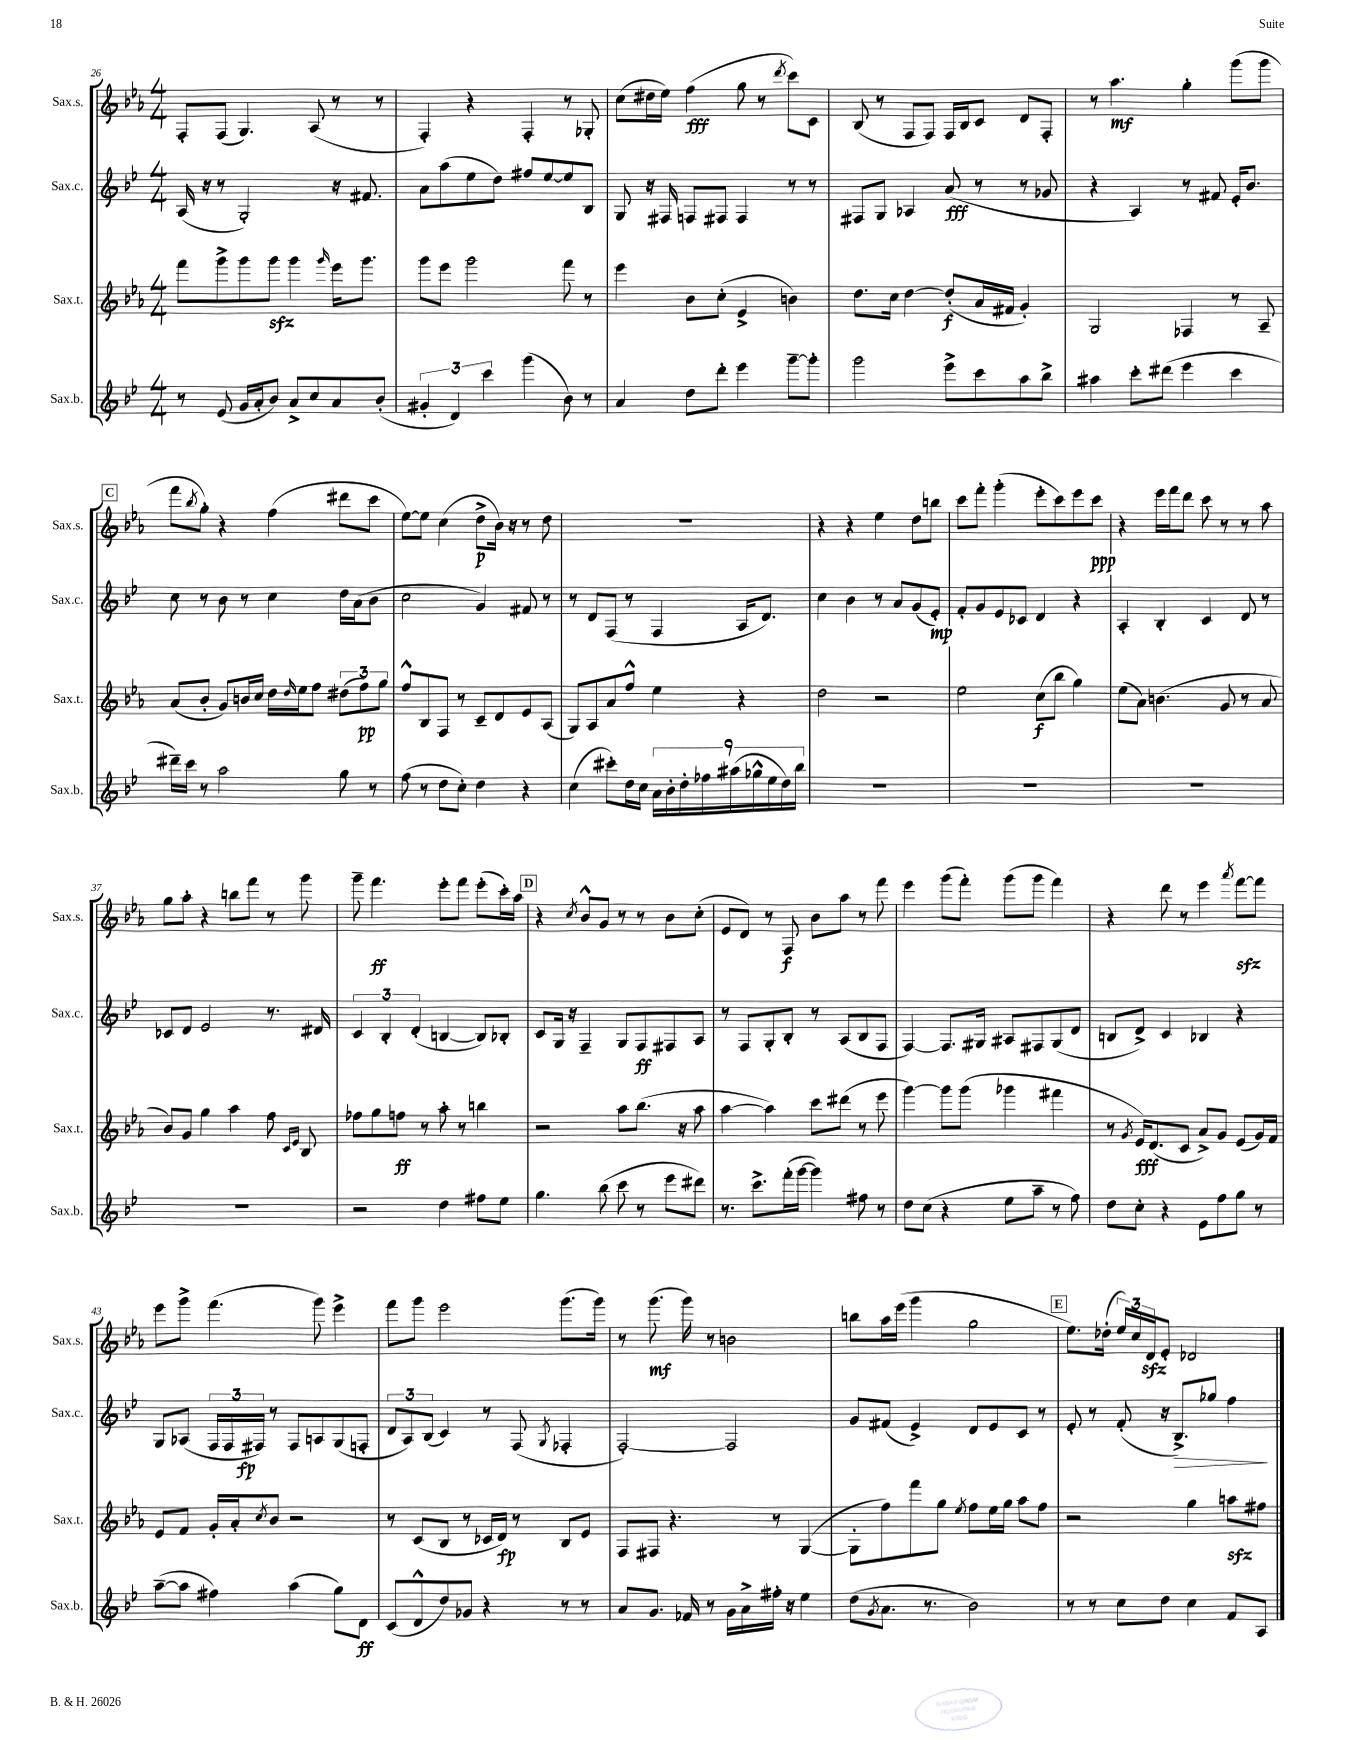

**kern	**dynam	**kern	**dynam	**kern	**dynam	**kern	**dynam
*part4	*part4	*part3	*part3	*part2	*part2	*part1	*part1
*staff4	*staff4	*staff3	*staff3	*staff2	*staff2	*staff1	*staff1
*I"Sax.b.	*	*I"Sax.t.	*	*I"Sax.c.	*	*I"Sax.s.	*
*I'Sax.b.	*	*I'Sax.t.	*	*I'Sax.c.	*	*I'Sax.s.	*
*clefG2	*	*clefG2	*	*clefG2	*	*clefG2	*
*k[b-e-]	*	*k[b-e-a-]	*	*k[b-e-]	*	*k[b-e-a-]	*
*M4/4	*	*M4/4	*	*M4/4	*	*M4/4	*
=26	=26	=26	=26	=26	=26	=26	=26
8r	.	8fff\L	.	(16A/	.	8F'/L	.
.	.	.	.	16r	.	.	.
(8e-/	.	8ggg^\	.	8r	.	(8F/J	.
16g/LL	.	8ggg\	.	2G'/)	.	4.G/)	.
16a'/J	.	.	.	.	.	.	.
8b-/J)	.	8gggzz\J	.	.	.	.	.
8a^/L	.	4ggg\	.	.	.	.	.
8cc/	.	.	.	.	.	(8A-/	.
.	.	16qqggg/	.	.	.	.	.
8a/	.	16eee-\KL	.	16r	.	8r	.
.	.	8.ggg\J	.	8.f#X/	.	.	.
(8b-'/J	.	.	.	.	.	8r	.
=27	=27	=27	=27	=27	=27	=27	=27
6g#X'/	.	8ggg\L	.	8a\L	.	4F'/)	.
.	.	8eee-\J	.	(8aa\	.	.	.
6d/)	.	.	.	.	.	.	.
.	.	2ggg\	.	8ee-\	.	4r	.
6ccc\	.	.	.	.	.	.	.
.	.	.	.	8dd\J)	.	.	.
(4ggg\	.	.	.	8ff#X/L	.	4F'/	.
.	.	.	.	[8ee-/	.	.	.
8b-\)	.	8fff\	.	8ee-/]	.	8r	.
8r	.	8r	.	8B-/J	.	8G-X'/	.
=28	=28	=28	=28	=28	=28	=28	=28
4a/	.	4eee-\	.	8G/	.	(8cc\L	.
.	.	.	.	16r	.	16dd#X\L	.
.	.	.	.	16F#X/	.	16ee-\JJ)	.
8dd\L	.	8b-\L	.	8Fn/L	.	(4ff\	fff
8ddd'\J	.	(8cc'\J	.	8F#X/J	.	.	.
4eee-\	.	4e-^/	.	4F#/	.	8gg\	.
.	.	.	.	.	.	8r	.
.	.	.	.	.	.	8qddd/	.
[8ggg~\L	.	4bn\)	.	8r	.	8ccc\L)	.
8ggg'\J]	.	.	.	8r	.	8c\J	.
=29	=29	=29	=29	=29	=29	=29	=29
2ggg\	.	8.dd\L	.	8F#X/L	.	(8B-/	.
.	.	.	.	8G/J	.	8r	.
.	.	16cc\Jk	.	.	.	.	.
.	.	[4dd\	.	4A-X/	.	8F/L	.
.	.	.	.	.	.	8F/J)	.
8eee-^\L	.	(8dd'/L]	f	(8a/	fff	16F/LL	.
.	.	.	.	.	.	16B-/J	.
8ccc\	.	16a-/L	.	8r	.	8c/J	.
.	.	16f#X/JJ	.	.	.	.	.
8aa\	.	4g'/)	.	8r	.	8d/L	.
8bb-^\J	.	.	.	8g-X/	.	8F'/J	.
=30	=30	=30	=30	=30	=30	=30	=30
4aa#X\	.	2G/	.	4r	.	8r	.
.	.	.	.	.	.	4.aa-\	mf
8ccc'\L	.	.	.	4A/)	.	.	.
(8ddd#X\J	.	.	.	.	.	.	.
4eee-\	.	4F-X/	.	8r	.	4gg'\	.
.	.	.	.	8f#X/	.	.	.
4ccc\	.	8r	.	16e-'/KL	.	(8ggg\L	.
.	.	.	.	8.b-/J	.	.	.
.	.	8A-~/	.	.	.	8ggg\J	.
!!LO:LB:g=z
!!LO:REH:place=s1:t=C
=31	=31	=31	=31	=31	=31	=31	=31
16ddd#X~\LL)	.	(8a-/L	.	8cc\	.	8fff\L	.
16ccc\JJ	.	.	.	.	.	.	.
.	.	.	.	.	.	8qbb-/	.
8r	.	8b-'/J	.	8r	.	8gg'\J)	.
2aa\	.	8g/L)	.	8b-\	.	4r	.
.	.	16bn/L	.	8r	.	.	.
.	.	16cc/JJ	.	.	.	.	.
.	.	16dd\LL	.	4cc\	.	(4ff\	.
.	.	16qqdd/	.	.	.	.	.
.	.	16ee-\J	.	.	.	.	.
.	.	8ff\J	.	.	.	.	.
8gg\	.	(12dd#X\L	.	16dd\LL	.	8ddd#X\L	.
.	.	.	.	(16a\J	.	.	.
.	.	12ff\)	pp	.	.	.	.
8r	.	.	.	8b-\J	.	8ccc\J	.
.	.	12gg\J	.	.	.	.	.
=32	=32	=32	=32	=32	=32	=32	=32
(8ff\	.	8ff^^/L	.	2cc\	.	[8ee-\L)	.
8r	.	8B-/	.	.	.	8ee-\J]	.
8dd\L	.	8F/J	.	.	.	(4cc\	.
8cc'\J)	.	8r	.	.	.	.	.
4dd\	.	8c~/L	.	4g/)	.	8dd^\L	p
.	.	8d/	.	.	.	16b-\Jk)	.
.	.	.	.	.	.	16r	.
4r	.	8e-/	.	8f#X/	.	8r	.
.	.	(8A-/J	.	8r	.	8dd\	.
=33	=33	=33	=33	=33	=33	=33	=33
(4cc\	.	8G/L)	.	8r	.	1r	.
.	.	8A-/	.	8d/L	.	.	.
8ccc#X'\L)	.	8a-/	.	(8F/J	.	.	.
16dd\L	.	8ff^^/J	.	8r	.	.	.
16cc\JJ	.	.	.	.	.	.	.
18a\LL	.	4ee-\	.	4F/	.	.	.
18b-'\	.	.	.	.	.	.	.
18dd'\	.	.	.	.	.	.	.
18ff-X\	.	.	.	.	.	.	.
(18aa#X\	.	.	.	.	.	.	.
.	.	4r	.	16A/KL	.	.	.
18gg-X^^\	.	.	.	.	.	.	.
.	.	.	.	8.d/J)	.	.	.
18ee-\	.	.	.	.	.	.	.
18dd\)	.	.	.	.	.	.	.
18bb-\JJ	.	.	.	.	.	.	.
=34	=34	=34	=34	=34	=34	=34	=34
1r	.	2dd\	.	4cc\	.	4r	.
.	.	.	.	4b-\	.	4r	.
.	.	2r	.	8r	.	4ee-\	.
.	.	.	.	8a/L	.	.	.
.	.	.	.	(8g/	.	8dd\L	.
.	.	.	.	8e-'/J)	mp	8bbn\J	.
=35	=35	=35	=35	=35	=35	=35	=35
1r	.	2ee-\	.	8f'/L	.	8ccc\L	.
.	.	.	.	8g/	.	8fff'\J	.
.	.	.	.	8e-/	.	(4ggg'\	.
.	.	.	.	8c-X/J	.	.	.
.	.	(8cc\L	f	4d/	.	8eee-'\L	.
.	.	8bb-\J	.	.	.	8ccc\)	.
.	.	4gg\)	.	4r	.	8eee-\	.
.	.	.	.	.	.	8ccc\J	ppp
=36	=36	=36	=36	=36	=36	=36	=36
1r	.	(8ee-\L	.	4A'/	.	4r	.
.	.	8a-\J)	.	.	.	.	.
.	.	(4.bn\	.	4B-'/	.	16eee-\LL	.
.	.	.	.	.	.	16fff\J	.
.	.	.	.	.	.	8ddd\J	.
.	.	.	.	4c/	.	8ccc\	.
.	.	8g/	.	.	.	8r	.
.	.	8r	.	8d/	.	8r	.
.	.	8a-/	.	8r	.	8aa-\	.
!!LO:LB:g=z
=37	=37	=37	=37	=37	=37	=37	=37
1r	.	8b-/L)	.	8c-X/L	.	8gg\L	.
.	.	8g/J	.	8d/J	.	8aa-'\J	.
.	.	4gg\	.	2e-/	.	4r	.
.	.	4aa-\	.	.	.	8bbn\L	.
.	.	.	.	.	.	8fff\J	.
.	.	8ff\	.	8.r	.	8r	.
.	.	16qqc/LL	.	.	.	.	.
.	.	16qqe-/JJ	.	.	.	.	.
.	.	8B-/	.	.	.	8ggg\	.
.	.	.	.	16d#X/	.	.	.
=38	=38	=38	=38	=38	=38	=38	=38
2r	.	8ff-X\L	.	6c/	.	8ggg~\	.
.	.	8gg\	.	.	.	4.fff\	ff
.	.	.	.	6B-'/	.	.	.
.	.	8ffn\J	ff	.	.	.	.
.	.	.	.	(6d'/	.	.	.
.	.	8r	.	.	.	.	.
4dd\	.	8aa-'\	.	[4Bn/	.	8eee-'\L	.
.	.	8r	.	.	.	8fff\J	.
8ff#X\L	.	4bbn\	.	8B/L])	.	(8eee-'\L	.
8ee-\J	.	.	.	8B-X'/J	.	16ccc'\L)	.
.	.	.	.	.	.	16aa-\JJ	.
!!LO:REH:place=s1:t=D
=39	=39	=39	=39	=39	=39	=39	=39
4.gg\	.	2r	.	8c/L	.	4r	.
.	.	.	.	16G/Jk	.	.	.
.	.	.	.	16r	.	.	.
.	.	.	.	.	.	8qcc/	.
.	.	.	.	4F~/	.	8b-^^/L	.
(8bb-\	.	.	.	.	.	8g/J	.
8ccc\	.	8aa-\L	.	8G/L	.	8r	.
8r	.	(8.bb-\J	.	8F/	ff	8r	.
8eee-\L	.	.	.	8F#X/	.	8b-\L	.
.	.	16r	.	.	.	.	.
8ddd#X\J)	.	8aa-\	.	8A/J	.	(8cc'\J	.
=40	=40	=40	=40	=40	=40	=40	=40
8.r	.	[4aa-\	.	8r	.	8e-/L	.
.	.	.	.	8F/L	.	8d/J)	.
8.ccc^\L	.	.	.	.	.	.	.
.	.	4aa-\])	.	8G'/	.	8r	.
(16fff'\L	.	.	.	8B-'/J	.	8F/	f
[16ggg\JJ	.	.	.	.	.	.	.
4ggg\])	.	8ccc\L	.	8r	.	8b-\L	.
.	.	(8ddd#X\J	.	(8A/L	.	8aa-\J	.
8ff#X\	.	8r	.	8B-/	.	8r	.
8r	.	8eee-\	.	8F/J	.	8fff\	.
=41	=41	=41	=41	=41	=41	=41	=41
8dd\L	.	[4ggg\)	.	[4F/)	.	4eee-\	.
(8cc\J	.	.	.	.	.	.	.
4r	.	8ggg\L]	.	8.F/L]	.	(8ggg\L	.
.	.	(8ggg\J	.	.	.	8fff'\J)	.
.	.	.	.	16G#X/Jk	.	.	.
8ee-\L	.	4ggg-X\	.	8A#X/L	.	(8ggg\L	.
8aa~\J	.	.	.	8F#X/	.	8ggg\J	.
8r	.	4fff#X\	.	(8G#/	.	4fff\)	.
8ff\)	.	.	.	8d/J	.	.	.
=42	=42	=42	=42	=42	=42	=42	=42
8dd\L	.	8r	.	8Bn/L	.	4r	.
.	.	8qg/	.	.	.	.	.
8cc'\J	.	16e-/KL)	fff	8d^/J)	.	.	.
.	.	(8.d/	.	.	.	.	.
4r	.	.	.	4c/	.	8ddd\	.
.	.	8c/J	.	.	.	8r	.
8e-\L	.	8a-^/L)	.	4B-X/	.	4eee-\	.
8ff\	.	8g/J	.	.	.	.	.
.	.	.	.	.	.	8qaaa-/	.
8gg\J	.	(8e-/L	.	4r	.	[8fffzz\L	.
8r	.	16g/L)	.	.	.	8fff\J]	.
.	.	16f/JJ	.	.	.	.	.
!!LO:LB:g=z
=43	=43	=43	=43	=43	=43	=43	=43
([8aa~\L	.	8e-/L	.	8G/L	.	8eee-\L	.
8aa\J]	.	8f/J	.	(8A-X/J	.	8ggg^\J	.
4ff#X\)	.	16g'/LL	.	24F/LL	.	(4.fff\	.
.	.	.	.	24F/	.	.	.
.	.	16a-'/J	.	.	.	.	.
.	.	.	.	24F#X/JJ)	fp	.	.
.	.	8qcc/	.	.	.	.	.
.	.	8b-/J	.	8r	.	.	.
(4aa\	.	2r	.	8F#/L	.	.	.
.	.	.	.	8An/	.	8ggg\)	.
8gg\L)	.	.	.	(8G/	.	4eee-^\	.
8d\J	ff	.	.	8Fn'/J	.	.	.
=44	=44	=44	=44	=44	=44	=44	=44
(8c/L	.	8r	.	12d/L	.	8fff\L	.
.	.	.	.	12A/)	.	.	.
8d^^/	.	(8c/L	.	.	.	8ggg\J	.
.	.	.	.	(12B-/J	.	.	.
8dd/)	.	8B-/J	.	4c/)	.	2eee-\	.
8g-X/J	.	8r	.	.	.	.	.
4r	.	16c-X/LL	.	8r	.	.	.
.	.	16d/JJ)	fp	.	.	.	.
.	.	8r	.	(8F/	.	.	.
.	.	.	.	8qG/	.	.	.
8r	.	8B-/L	.	4F-X'/	.	(8.ggg\L	.
8r	.	8e-/J	.	.	.	.	.
.	.	.	.	.	.	16ggg\Jk)	.
=45	=45	=45	=45	=45	=45	=45	=45
8a/L	.	8F/L	.	[2F'/)	.	8r	.
8.g/J	.	8F#X/J	.	.	.	(8.ggg\	mf
.	.	4.r	.	.	.	.	.
16f-X/	.	.	.	.	.	16ggg\)	.
8r	.	.	.	.	.	8r	.
16g\LL	.	.	.	2F/]	.	2bn\	.
16a^\	.	.	.	.	.	.	.
16ff#X'\JJ	.	8r	.	.	.	.	.
16r	.	.	.	.	.	.	.
4ee-\	.	([4G/	.	.	.	.	.
=46	=46	=46	=46	=46	=46	=46	=46
(8dd\L	.	8G'\L]	.	8g/L	.	8bbn\L	.
8qg/	.	.	.	.	.	.	.
8.a\J	.	8ff\)	.	(8f#X/J	.	16aa-\L	.
.	.	.	.	.	.	(16eee-\JJ	.
.	.	8fff\	.	4e-^/)	.	4ggg\	.
8.r	.	.	.	.	.	.	.
.	.	8gg\J	.	.	.	.	.
.	.	8qee-/	.	.	.	.	.
2b-\)	.	8ff\L	.	8d/L	.	2gg\	.
.	.	16ee-\L	.	8e-/	.	.	.
.	.	16gg\JJ	.	.	.	.	.
.	.	8aa-\L	.	8c/J	.	.	.
.	.	8ff\J	.	8r	.	.	.
!!LO:REH:place=s1:t=E
=47	=47	=47	=47	=47	=47	=47	=47
8r	.	2r	.	8e-'/	.	8.ee-\L)	.
8r	.	.	.	8r	.	.	.
.	.	.	.	.	.	(16dd-X'\Jk	.
8cc\L	.	.	.	(8f'/	.	24ee-/LL)	.
.	.	.	.	.	.	24cc/	.
.	.	.	.	.	.	24dzz/J	.
8dd\J	.	.	.	16r	.	8e-'/J	.
!	!	!	!	!	!LO:HP:b	!	!
.	.	.	.	8.B-^/L)	>	.	.
4cc\	.	4gg\	.	.	.	2d-X/	.
.	.	.	.	8gg-X/J	.	.	.
8f/L	.	8aanzz\L	.	4ff\	.	.	.
8A/J	.	8ff#X\J	.	.	.	.	.
.	.	.	.	.	]	.	.
==	==	==	==	==	==	==	==
*-	*-	*-	*-	*-	*-	*-	*-
